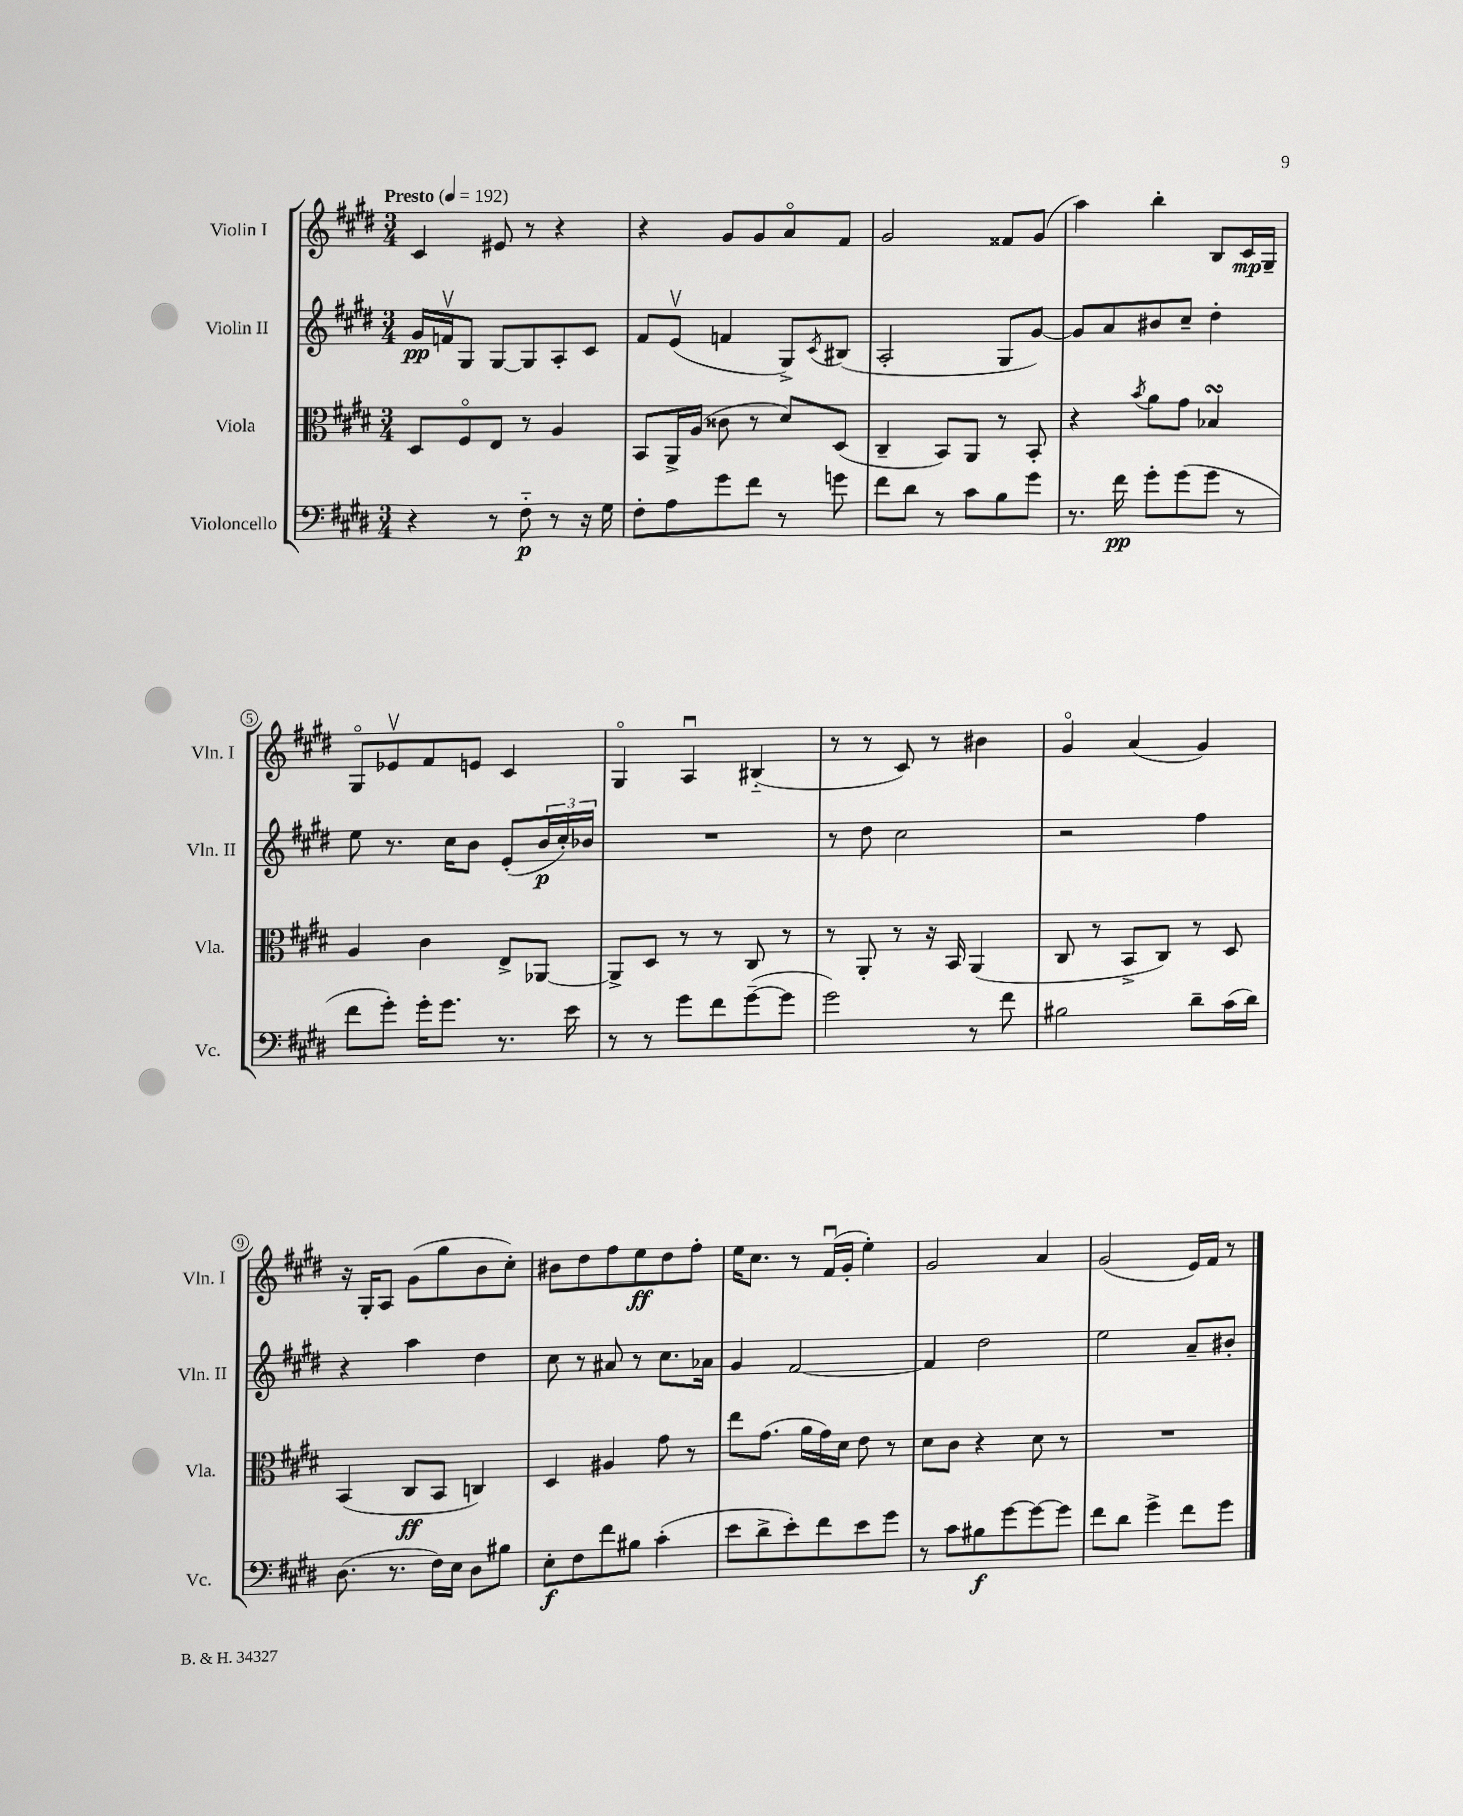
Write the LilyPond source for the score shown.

<<
\new StaffGroup <<
\new Staff = "s0" \with { instrumentName = "Violin I" shortInstrumentName = "Vln. I" } {
    \clef treble \key e \major \numericTimeSignature \time 3/4 \tempo "Presto" 4 = 192
    cis'4 eis'8 r8 r4 |
    r4 gis'8 gis'8 a'8\flageolet fis'8 |
    gis'2 fisis'8 gis'8( |
    a''4) b''4-. b8 cis'16\mp gis16-- |
    gis8\flageolet ees'8\upbow fis'8 e'8 cis'4 |
    gis4\flageolet a4\downbow bis4-_( |
    r8 r8 cis'8) r8 bis'4 |
    gis'4\flageolet a'4( gis'4) |
    r16 gis16-. a8 gis'8( gis''8 b'8 cis''8-.) |
    bis'8 dis''8 fis''8 e''8\ff dis''8 fis''8-. |
    e''16 cis''8. r8 fis'16\downbow( gis'16-. e''4-.) |
    gis'2 a'4 |
    gis'2( e'16) fis'16 r8 \bar "|." |
}
\new Staff = "s1" \with { instrumentName = "Violin II" shortInstrumentName = "Vln. II" } {
    \clef treble \key e \major \numericTimeSignature \time 3/4
    gis'16\pp f'16\upbow gis8 gis8~ gis8 a8-. cis'8 |
    fis'8 e'8\upbow( f'4 gis8->) \acciaccatura { cis'8 } bis8( |
    a2-. gis8 gis'8~) |
    gis'8 a'8 bis'8 cis''8-- dis''4-. |
    e''8 r8. cis''16 b'8 e'8-.( \tuplet 3/2 { b'16\p cis''16-.) bes'16 } |
    R2. |
    r8 dis''8 cis''2 |
    r2 fis''4 |
    r4 a''4 dis''4 |
    cis''8 r8 ais'8 r8 cis''8. aes'16 |
    gis'4 fis'2~ |
    fis'4 dis''2 |
    e''2 a'8-- bis'8-. \bar "|." |
}
\new Staff = "s2" \with { instrumentName = "Viola" shortInstrumentName = "Vla." } {
    \clef alto \key e \major \numericTimeSignature \time 3/4
    dis8 fis8\flageolet e8 r8 a4 |
    b,8 a,16-> a16( cisis'8 r8 dis'8) dis8( |
    cis4-- b,8) a,8 r8 b,8-. |
    r4 \acciaccatura { b'8 } a'8 gis'8 bes4\turn |
    a4 cis'4 e8-> aes,8~ |
    aes,8-> dis8 r8 r8 cis8 r8 |
    r8 a,8-. r8 r16 b,16 a,4( |
    cis8 r8 b,8-> cis8) r8 dis8 |
    b,4( cis8\ff b,8 c4) |
    dis4 ais4 gis'8 r8 |
    e''8 gis'8.( a'16 gis'16) dis'16 e'8 r8 |
    dis'8 cis'8 r4 dis'8 r8 |
    R2. \bar "|." |
}
\new Staff = "s3" \with { instrumentName = "Violoncello" shortInstrumentName = "Vc." } {
    \clef bass \key e \major \numericTimeSignature \time 3/4
    r4 r8 fis8-_\p r8 r16 gis16 |
    fis8-. a8 gis'8 fis'8 r8 g'8 |
    fis'8 dis'8 r8 cis'8 b8 gis'8 |
    r8. fis'16\pp gis'8-. gis'8( gis'8 r8 |
    fis'8 gis'8-.) gis'16-. gis'8. r8. e'16 |
    r8 r8 gis'8 fis'8 gis'8~--( gis'8 |
    gis'2) r8 fis'8 |
    bis2 dis'8-- cis'16( dis'16) |
    dis8.( r8. fis16) e16 dis8 bis8 |
    e8-.\f fis8 fis'8 bis8 cis'4-.( |
    e'8 dis'8-> e'8-.) fis'8 e'8 gis'8 |
    r8 cis'8 bis8\f gis'8~ gis'8~ gis'8 |
    fis'8 dis'8 gis'4-> fis'8 gis'8 \bar "|." |
}
>>
>>
\layout { \context { \Score \override BarNumber.stencil = #(make-stencil-circler 0.1 0.3 ly:text-interface::print) } }
